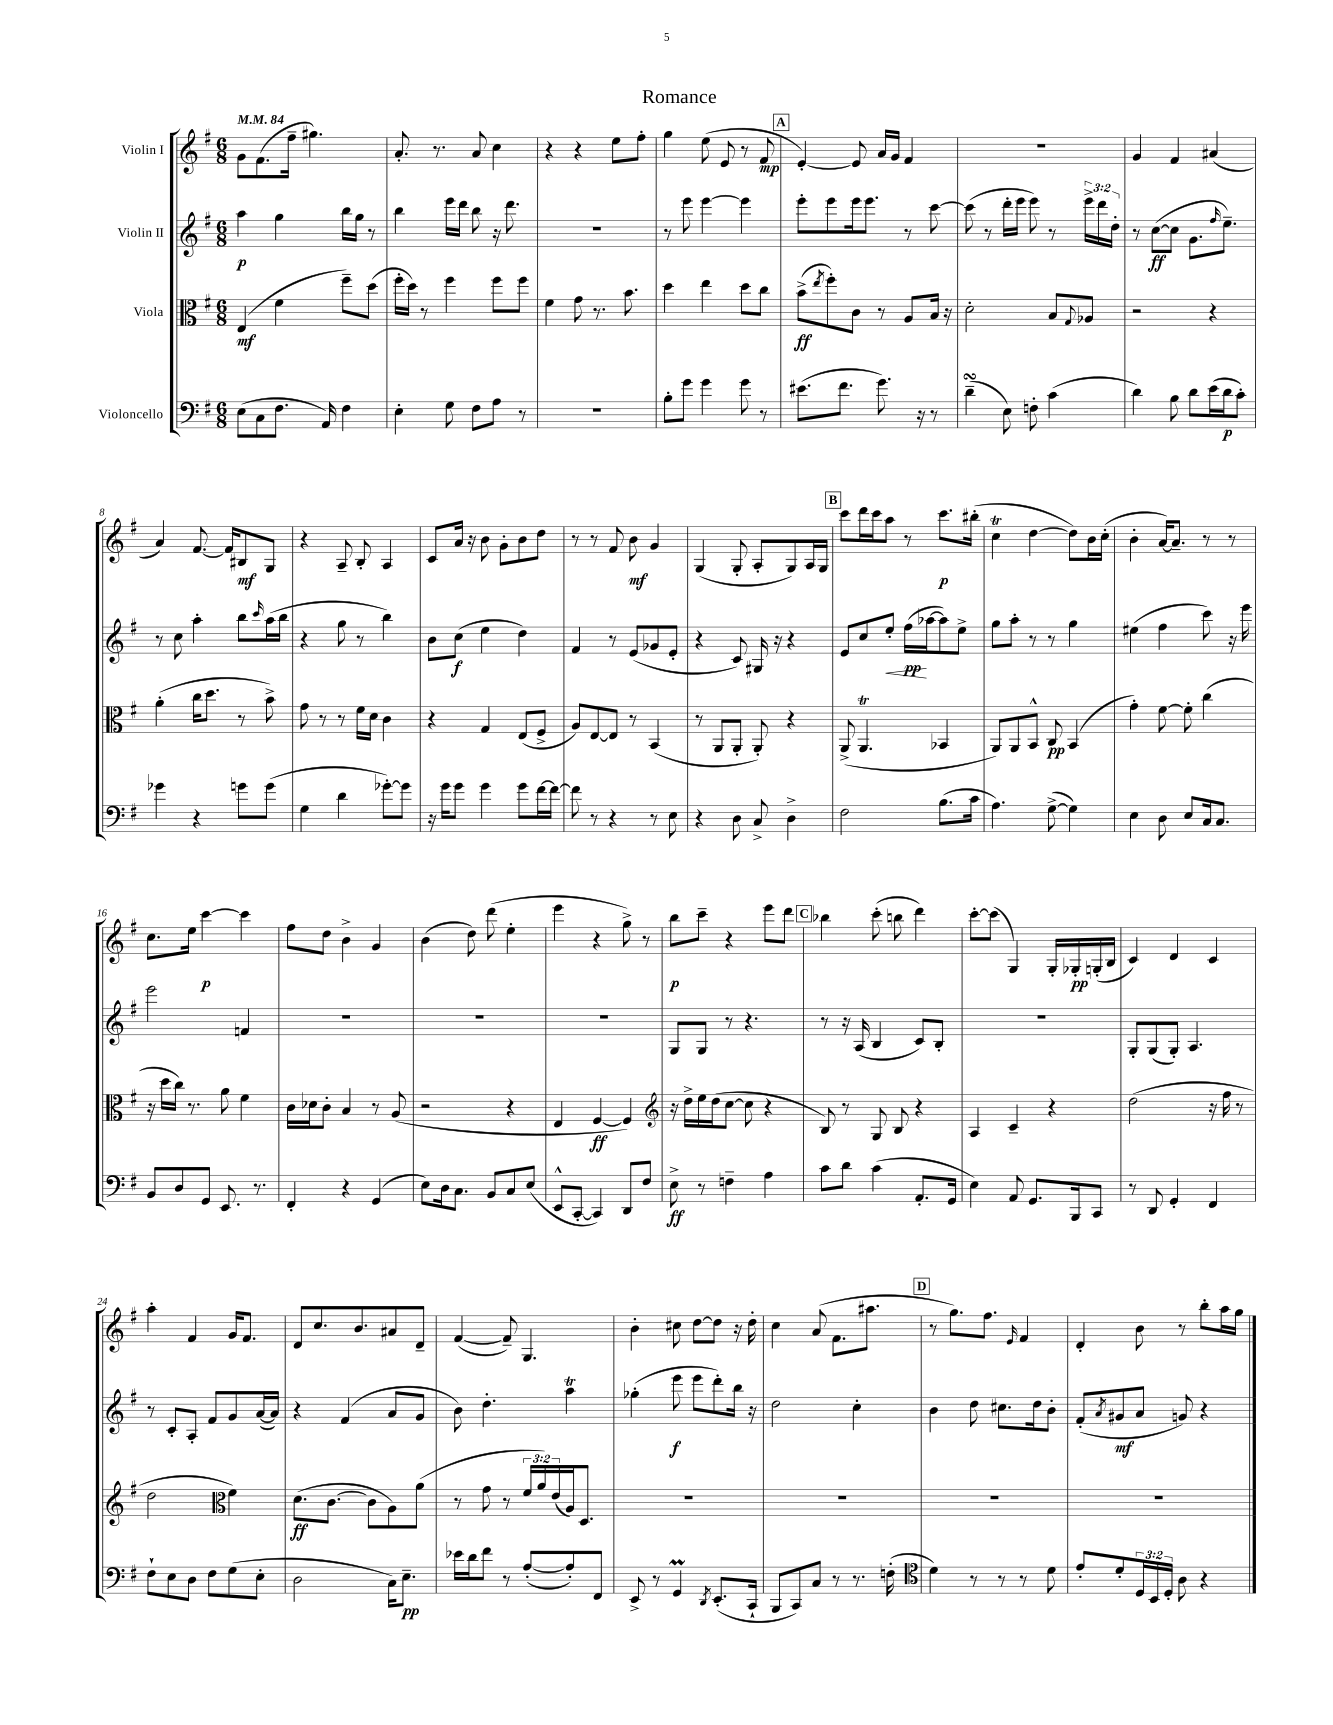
\header { title = "Romance" }
<<
\new StaffGroup <<
\new Staff = "s0" \with { instrumentName = "Violin I" } {
    \clef treble \key g \major \numericTimeSignature \time 6/8 \tempo 4 = 84
    g'8 fis'8.( fis''16-- gis''4.) |
    a'8.-. r8. a'8 c''4 |
    r4 r4 e''8 fis''8-. |
    g''4 e''8( e'8 r8 fis'8\mp |
    \mark \markup { \box "A" } e'4~-.) e'8 a'16 g'16 fis'4 |
    R2. |
    g'4 fis'4 ais'4( |
    a'4) fis'8.~ fis'16 bis8\mf g8 |
    r4 a8-- b8-. a4 |
    c'8 a'16 r16 b'8 g'8-. b'8 d''8 |
    r8 r8 fis'8 b'8\mf g'4 |
    g4( g8-. a8-. g8) a16 g16 |
    \mark \markup { \box "B" } c'''8 d'''16 c'''16 a''8 r8 c'''8.\p bis''16-.( |
    c''4\trill d''4~ d''8) b'16 c''16-.( |
    b'4-. a'16~) a'8.-- r8 r8 |
    c''8. e''16 c'''4~\p c'''4 |
    fis''8 d''8 b'4-> g'4 |
    b'4( d''8) d'''8( e''4-. |
    e'''4 r4 g''8->) r8 |
    b''8\p c'''8-- r4 e'''8 d'''8 |
    \mark \markup { \box "C" } bes''4 c'''8-.( b''8 d'''4) |
    c'''8~-. c'''8( g4) g16-. ges16-.\pp g16-.( b16 |
    c'4) d'4 c'4 |
    a''4-. fis'4 g'16 fis'8. |
    d'8 c''8. b'8. ais'8 d'8-- |
    fis'4~( fis'8--) g4. |
    b'4-. cis''8 d''8~ d''8 r16 d''16-. |
    c''4 a'8( fis'8. ais''8. |
    \mark \markup { \box "D" } r8 g''8.) fis''8. \grace { e'16 } fis'4 |
    d'4-. b'8 r8 b''8-. a''16 g''16 \bar "|." |
}
\new Staff = "s1" \with { instrumentName = "Violin II" } {
    \clef treble \key g \major \numericTimeSignature \time 6/8 \override Staff.TupletNumber.text = #tuplet-number::calc-fraction-text
    a''4\p g''4 b''16 g''16 r8 |
    b''4 e'''16 d'''16 b''8 r16 d'''8. |
    R2. |
    r8 e'''8 e'''4~ e'''4 |
    \mark \markup { \box "A" } e'''8-. e'''8 e'''16 e'''8. r8 c'''8~ |
    c'''8( r8 d'''16-. e'''16 e'''8) r8 \tuplet 3/2 { e'''16-> d'''16 d''16-. } |
    r8 c''8~\ff( c''8 g'8. \grace { fis''16 } e''8.--) |
    r8 c''8 a''4-. b''8 \grace { c'''16 } a''16( b''16 |
    r4 g''8 r8 b''4) |
    b'8 c''8\f( e''4 d''4) |
    fis'4 r8 e'8( ges'8 e'8-. |
    r4 c'8) gis16 r16 r4 |
    \mark \markup { \box "B" } e'8 c''8 e''8-.\< fis''16\pp\!( aes''16~ aes''8) e''8-> |
    g''8 a''8-. r8 r8 g''4 |
    eis''4( fis''4 c'''8) r16 e'''16 |
    e'''2 f'4 |
    R2. |
    R2. |
    R2. |
    g8 g8 r8 r4. |
    \mark \markup { \box "C" } r8 r16 a16( b4 c'8) b8-. |
    r2. |
    g8-. g8( g8-.) a4. |
    r8 c'8-. a8-. fis'8 g'8 a'16~( a'16) |
    r4 fis'4( a'8 g'8 |
    b'8) d''4.-. a''4\trill |
    ges''4-.( e'''8\f e'''8 d'''8-.) b''16 r16 |
    d''2 c''4-. |
    \mark \markup { \box "D" } b'4 d''8 cis''8. d''16 b'8-. |
    fis'8-.( \acciaccatura { a'8 } gis'8\mf a'8 g'8) r4 \bar "|." |
}
\new Staff = "s2" \with { instrumentName = "Viola" } {
    \clef alto \key g \major \numericTimeSignature \time 6/8 \override Staff.TupletNumber.text = #tuplet-number::calc-fraction-text
    e4\mf( fis'4 fis''8--) d''8( |
    fis''16-. d''16) r8 fis''4 fis''8 fis''8 |
    fis'4 g'8 r8. b'8. |
    d''4 e''4 d''8 c''8 |
    \mark \markup { \box "A" } b'8->\ff( \acciaccatura { e''8 } fis''8-.) c'8 r8 a8 b16 r16 |
    d'2-. b8 \appoggiatura { g8 } aes8 |
    r2 r4 |
    a'4-.( c''16 d''8. r8 b'8->) |
    g'8 r8 r8 fis'16 d'16 c'4 |
    r4 g4 e8( fis8-> |
    a8) e8~ e8 r8 b,4( |
    r8 a,8 a,8-. a,8-.) r4 |
    \mark \markup { \box "B" } a,8->( a,4.\trill bes,4 |
    a,8) a,8 b,8-^ c8\pp b,4( |
    g'4-.) fis'8~ fis'8-. c''4( |
    r16 d''16 c''16) r8. a'8 fis'4 |
    c'16 des'16 c'8-. b4 r8 a8( |
    r2 r4 |
    e4 fis4~\ff fis4) |
    \clef treble r16 d''16-> e''16 d''16( c''8~ c''8 r4 |
    \mark \markup { \box "C" } b8) r8 g8 b8 r4 |
    a4 c'4-- r4 |
    d''2( r16 fis''16 r8 |
    d''2 \clef alto fis'4) |
    d'8.\ff( c'8.~ c'8 a8) a'8( |
    r8 g'8 r8 \tuplet 3/2 { fis'16 a'16) e'16( } a16) d8. |
    R2. |
    R2. |
    \mark \markup { \box "D" } R2. |
    R2. \bar "|." |
}
\new Staff = "s3" \with { instrumentName = "Violoncello" } {
    \clef bass \key g \major \numericTimeSignature \time 6/8 \override Staff.TupletNumber.text = #tuplet-number::calc-fraction-text
    e8( c8 fis8. a,16) fis4 |
    e4-. g8 fis8 a8 r8 |
    R2. |
    b8-. g'8 g'4 g'8 r8 |
    \mark \markup { \box "A" } eis'8.( fis'8. g'8.) r16 r8 |
    d'4--\turn( e8) f8-. c'4( |
    d'4) b8 d'8 e'16( d'16\p c'8-.) |
    ges'4 r4 g'8 g'8( |
    g4 d'4 ges'8~-.) ges'8 |
    r16 g'16 g'8 g'4 g'8 fis'16~ fis'16~ |
    fis'8 r8 r4 r8 e8 |
    r4 d8 c8-> d4-> |
    \mark \markup { \box "B" } fis2 b8.( c'16 |
    a4.) g8~->( g4) |
    e4 d8 e8 c16 c8. |
    b,8 d8 g,8 e,8. r8. |
    fis,4-. r4 g,4( |
    e8) d16 c8. b,8 c8 e8( |
    e,8-^ c,8~-. c,4) d,8 fis8 |
    e8->\ff r8 f4-- a4 |
    \mark \markup { \box "C" } c'8 d'8 c'4( a,8.-. g,16 |
    e4) a,8 g,8. b,,16 c,8 |
    r8 d,8 g,4-. fis,4 |
    fis8-! e8 d8 fis8 g8( e8-. |
    d2 c16) e8.--\pp |
    ees'16 d'16 fis'8 r8 a8~-.( a8-.) fis,8 |
    e,8-> r8 g,4\prall \acciaccatura { d,8 } e,8.-.( c,16-! |
    b,,8 c,8) c8 r8 r8. f16-.( |
    \mark \markup { \box "D" } \clef tenor d'4) r8 r8 r8 d'8 |
    e'8-. d'8-. \tuplet 3/2 { d16 b,16 d16-. } a8 r4 \bar "|." |
}
>>
>>
